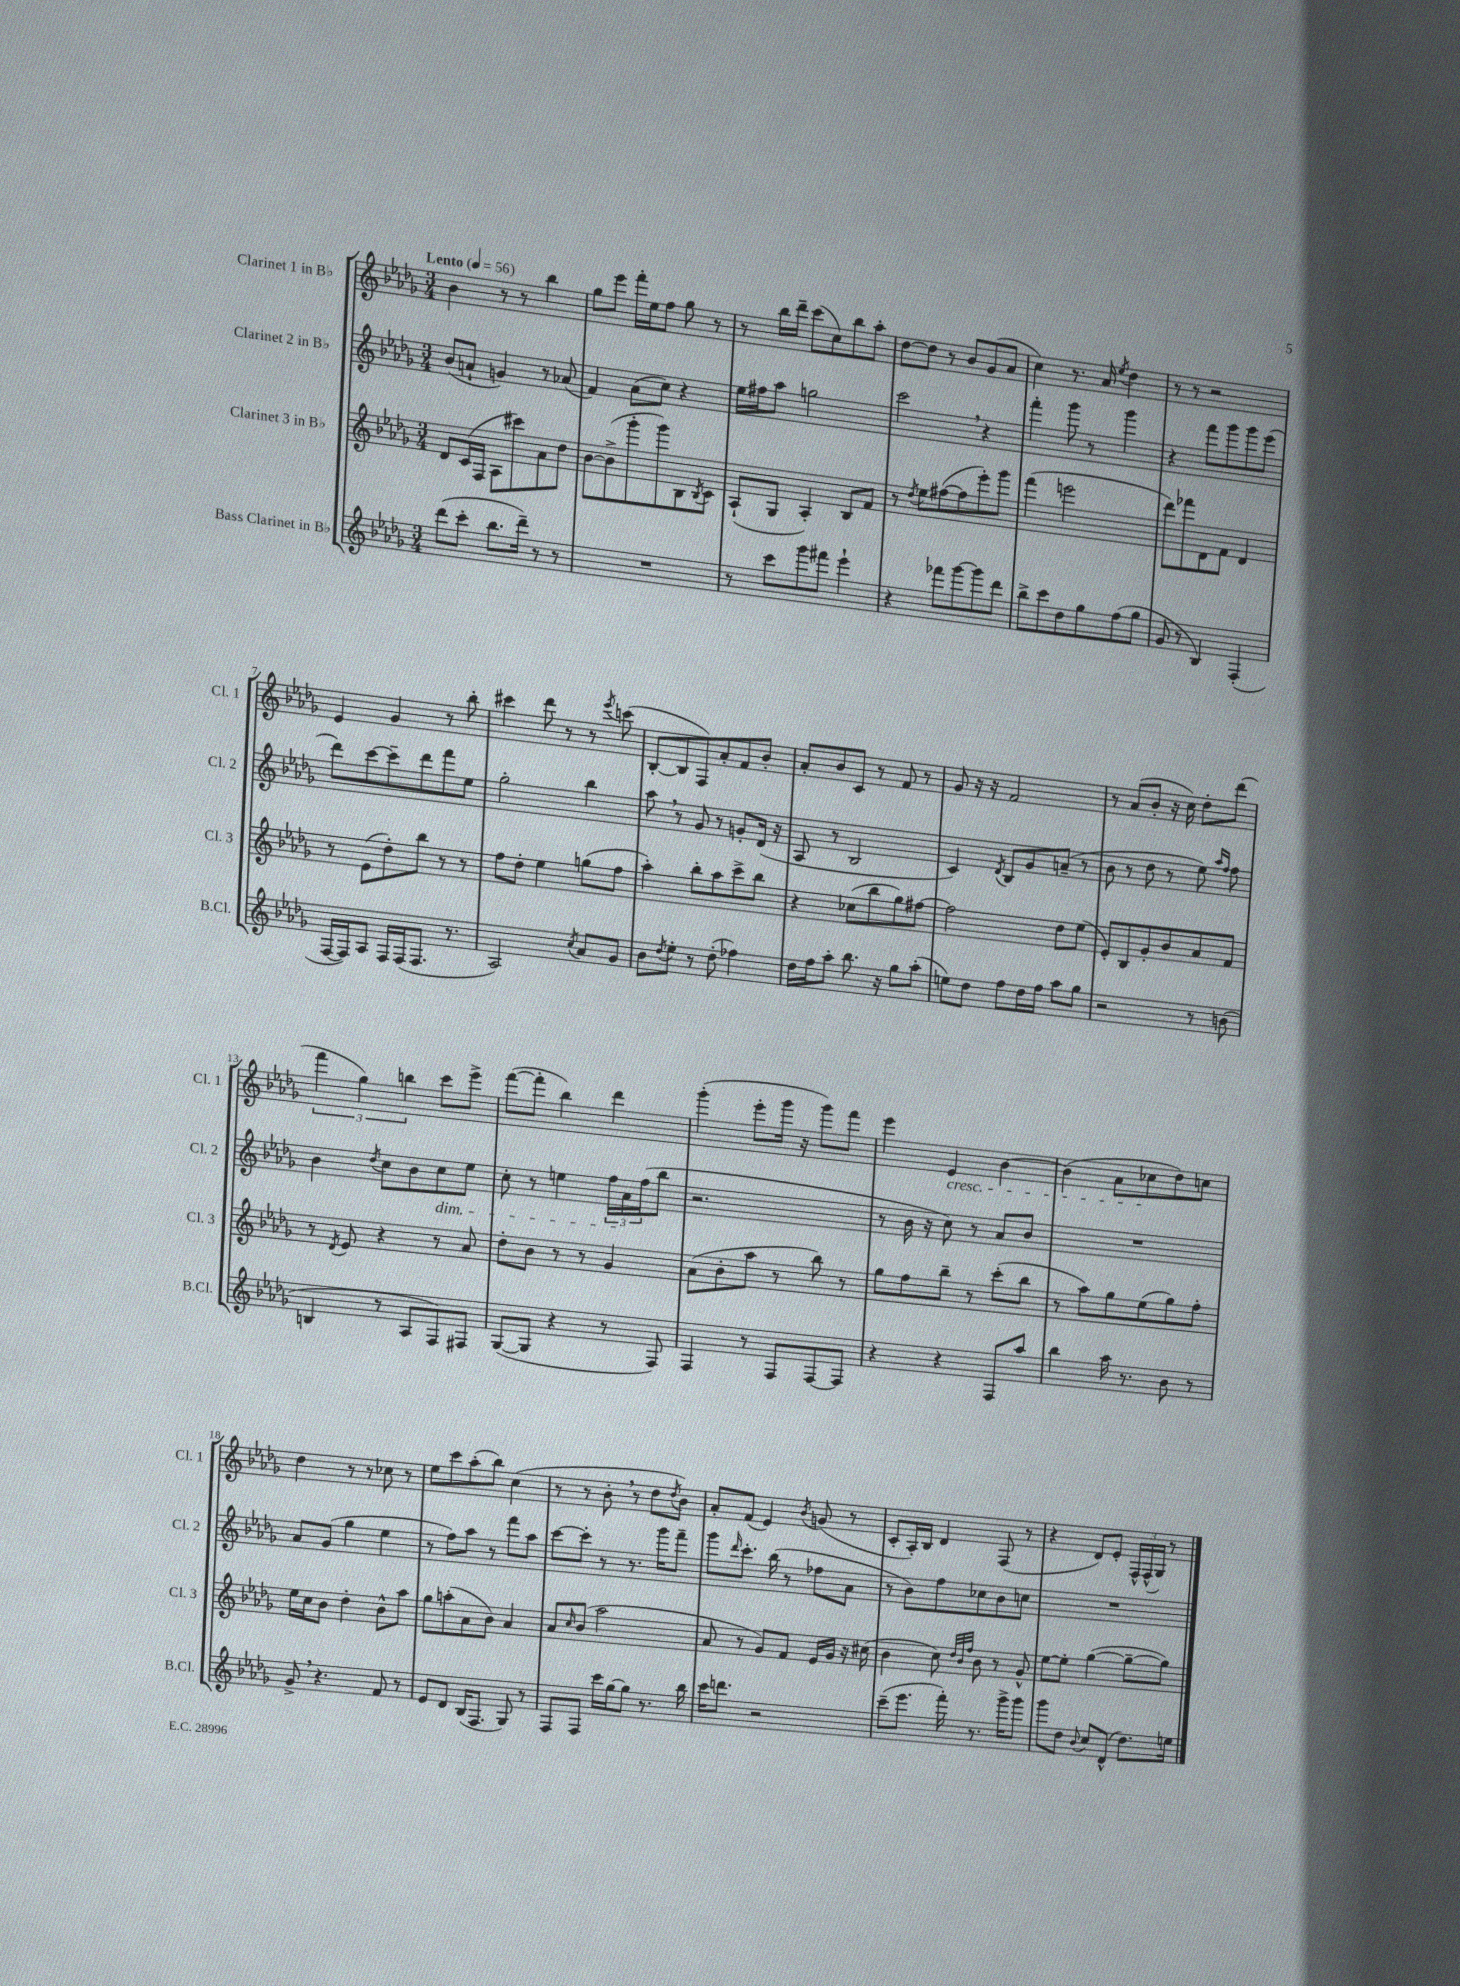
<<
\new StaffGroup <<
\new Staff = "s0" \with { instrumentName = "Clarinet 1 in Bb" shortInstrumentName = "Cl. 1" } {
    \clef treble \key des \major \numericTimeSignature \time 3/4 \tempo "Lento" 4 = 56
    bes'4 r8 r8 bes''4 |
    ges''8 ees'''8 f'''16-. ees''16 f''8 ges''8 r8 |
    r8 bes''16 des'''16-- c'''8( c''8) bes''8 aes''8-. |
    des''8~ des''8 r8 bes'8 ges'8( aes'8 |
    c''4) r8. aes'16 \acciaccatura { ees''8 } des''4 |
    r8 r8 r2 |
    ees'4 ges'4 r8 bes''8-. |
    cis'''4 des'''8 r8 r8 \acciaccatura { ees'''8 } c'''8( |
    bes8~-. bes8 f8) aes'8-. f'8 bes'8-. |
    aes'8-. bes'8 c'8 r8 f'8 r8 |
    ges'8 r16 r16 f'2 |
    r8 aes'8( bes'8-. r16 c''16) des''8-. des'''8( |
    \tuplet 3/2 { f'''4 ges''4) b''4 } c'''8 ees'''8-> |
    f'''8~( f'''8-. bes''4) des'''4 |
    ges'''4-.( ees'''8-. ges'''16 r16 ges'''8) f'''8 |
    ees'''4 ees'4\cresc bes'4~ |
    bes'4( aes'8 ces''8\! des''8) c''8 |
    des''4 r8 r8 ces''8 r8 |
    ees''8 c'''8 aes''8-.( bes''8) c''4( |
    r8 r8 bes'8-. \breathe r8 des''8 \acciaccatura { des''8 } bes'8) |
    aes'8-. f'8( ees'4) \acciaccatura { bes'8 } g'8( r8 |
    c'8-. aes16-.) bes16 des'4 f8( r8 |
    r4 des'8) ees'8-. \tuplet 3/2 { f16-^ f16-^( ges16) } r8 \bar "|." |
}
\new Staff = "s1" \with { instrumentName = "Clarinet 2 in Bb" shortInstrumentName = "Cl. 2" } {
    \clef treble \key des \major \numericTimeSignature \time 3/4
    bes'8( a'8-! g'4) r8 aes'8( |
    f'4) aes'8( c''8) r4 |
    ees''16 fis''16 aes''8 g''2 |
    c'''2 \breathe r4 |
    f'''4-. ges'''8 r8 ges'''4 |
    r4 f'''8 ges'''8 ges'''8 ees'''8( |
    des'''8) c'''8~ c'''8-- des'''8 f'''8 ees''8 |
    ges''2-. bes''4 |
    aes''8 \breathe r8 ges'8 r8 g'8-. des'16( r16 |
    aes8 r8 bes2 |
    c'4) \acciaccatura { des'8 } bes8 ges'8 a'8--( r8 |
    bes'8 r8 des''8 r8 ees''8) \grace { aes''16 f''16 } f''8 |
    bes'4 \acciaccatura { des''8 } c''8 bes'8 c''8\dim ees''8 |
    c''8-. r8 e''4 \tuplet 3/2 { f''16 aes'16\! f''16( } bes''8 |
    r2. |
    r8 bes'16 r16 c''8) r8 aes'8 bes'8 |
    R2. |
    aes'8 ges'8( ges''4 ees''4 |
    r8 f''8) aes''8 r8 f'''8 aes''8 |
    c'''8~ c'''8-. r8 r8. ges'''16 f'''8-- |
    ges'''8 \grace { des'''16 } c'''8.-. bes''16( r8 fes''8 aes'8 |
    r8 bes'8) f''8 ces''8 bes'8 c''8 |
    R2. \bar "|." |
}
\new Staff = "s2" \with { instrumentName = "Clarinet 3 in Bb" shortInstrumentName = "Cl. 3" } {
    \clef treble \key des \major \numericTimeSignature \time 3/4
    des'8 c'16( f16 aes8 cis'''8) aes'8 des''8 |
    bes'8~ bes'8->( ges'''8-. ges'''8) bes8 \acciaccatura { bes8 } c'8 |
    aes8-!( ges8 aes4-.) bes8 f'8 |
    r8 \acciaccatura { des''8 } ees''8 fis''8~( fis''8 ees'''8-.) ges'''8 |
    f'''4( e'''2 |
    des'''8) fes'''8 des'8 f'8 des'4 |
    r8 ees'8( des''8-.) bes''8 r8 r8 |
    f''8 des''8-. ees''4 g''8( f''8 |
    aes''4-.) bes''8-. aes''8 c'''8-> bes''8 |
    r4 ces''8( bes''8 ges''8) fis''8~ |
    fis''2 des''8 ees''8( |
    ees'8-.) bes8 ges'8-. bes'8 aes'8 f'8 |
    r8 \acciaccatura { des'8 } ees'8 r4 r8 aes'8 |
    des''8-. bes'8 r8 r8 ges'4 |
    aes'8( bes'8-. aes''8 r8 bes''8) r8 |
    ges''8 f''8 bes''8-- r8 c'''8-.( bes''8 |
    r8 aes''8) ges''8 ees''8( ges''8) f''8-. |
    ees''16 c''16 bes'8 des''4-. bes'8-^ aes''8 |
    ges''8 a''8-.( aes'8 bes'8) aes'4 |
    aes'8 \grace { c''16 } bes'8( aes''2 |
    aes'8 r8 ges'8) f'8 ees'16 ges'16 r16 cis''16( |
    bes'4 c''8) \grace { des''32 bes'32 f''32 } bes'8 r8 ges'8-^ |
    ees''8~ ees''8-. ges''4~( ges''8~-- ges''8) \bar "|." |
}
\new Staff = "s3" \with { instrumentName = "Bass Clarinet in Bb" shortInstrumentName = "B.Cl." } {
    \clef treble \key des \major \numericTimeSignature \time 3/4
    des'''8( c'''8-. bes''8. des'''16--) r8 r8 |
    R2. |
    r8 c'''8 ges'''8 fis'''8 ees'''4-! |
    r4 fes'''8 ges'''8~ ges'''8 des'''8 |
    bes''8-> c'''8 des''8 ges''8 f''8( ges''8 |
    ges'8 r8 bes4) f4-.( |
    f16~ f16) aes8 f16 f16( f8. r8. |
    aes2) \acciaccatura { c''8 } aes'8 ges'8 |
    bes'8 \acciaccatura { des''8 } ees''8-. r8 des''8-.( fes''4) |
    des''16 f''16 aes''8-. bes''8. r16 ges''8 aes''8-.( |
    e''8) des''8 f''8 des''16 f''16 aes''8 ges''8 |
    r2 r8 b'8( |
    b4 r8 aes8 f8) fis8 |
    ges8~( ges8 r4 r8 f8) |
    f4 r8 f8 f8~ f8 |
    r4 r4 f8 aes''8 |
    bes''4 aes''16 r8. bes'8 r8 |
    ges'8-> \breathe r4. f'8 r8 |
    ees'8 des'8 bes16( f8. ges8) r8 |
    f8 f8 c'''16 ges''16~ ges''8 r8. bes''16 |
    c'''16 d'''8. r2 |
    c'''8--( ees'''8. f'''16-.) r8. ges'''16-> ges'''8 |
    ges'''8 des''8 \appoggiatura { bes'8 } c''8 des'8-^( des''8.) e''16 \bar "|." |
}
>>
>>
